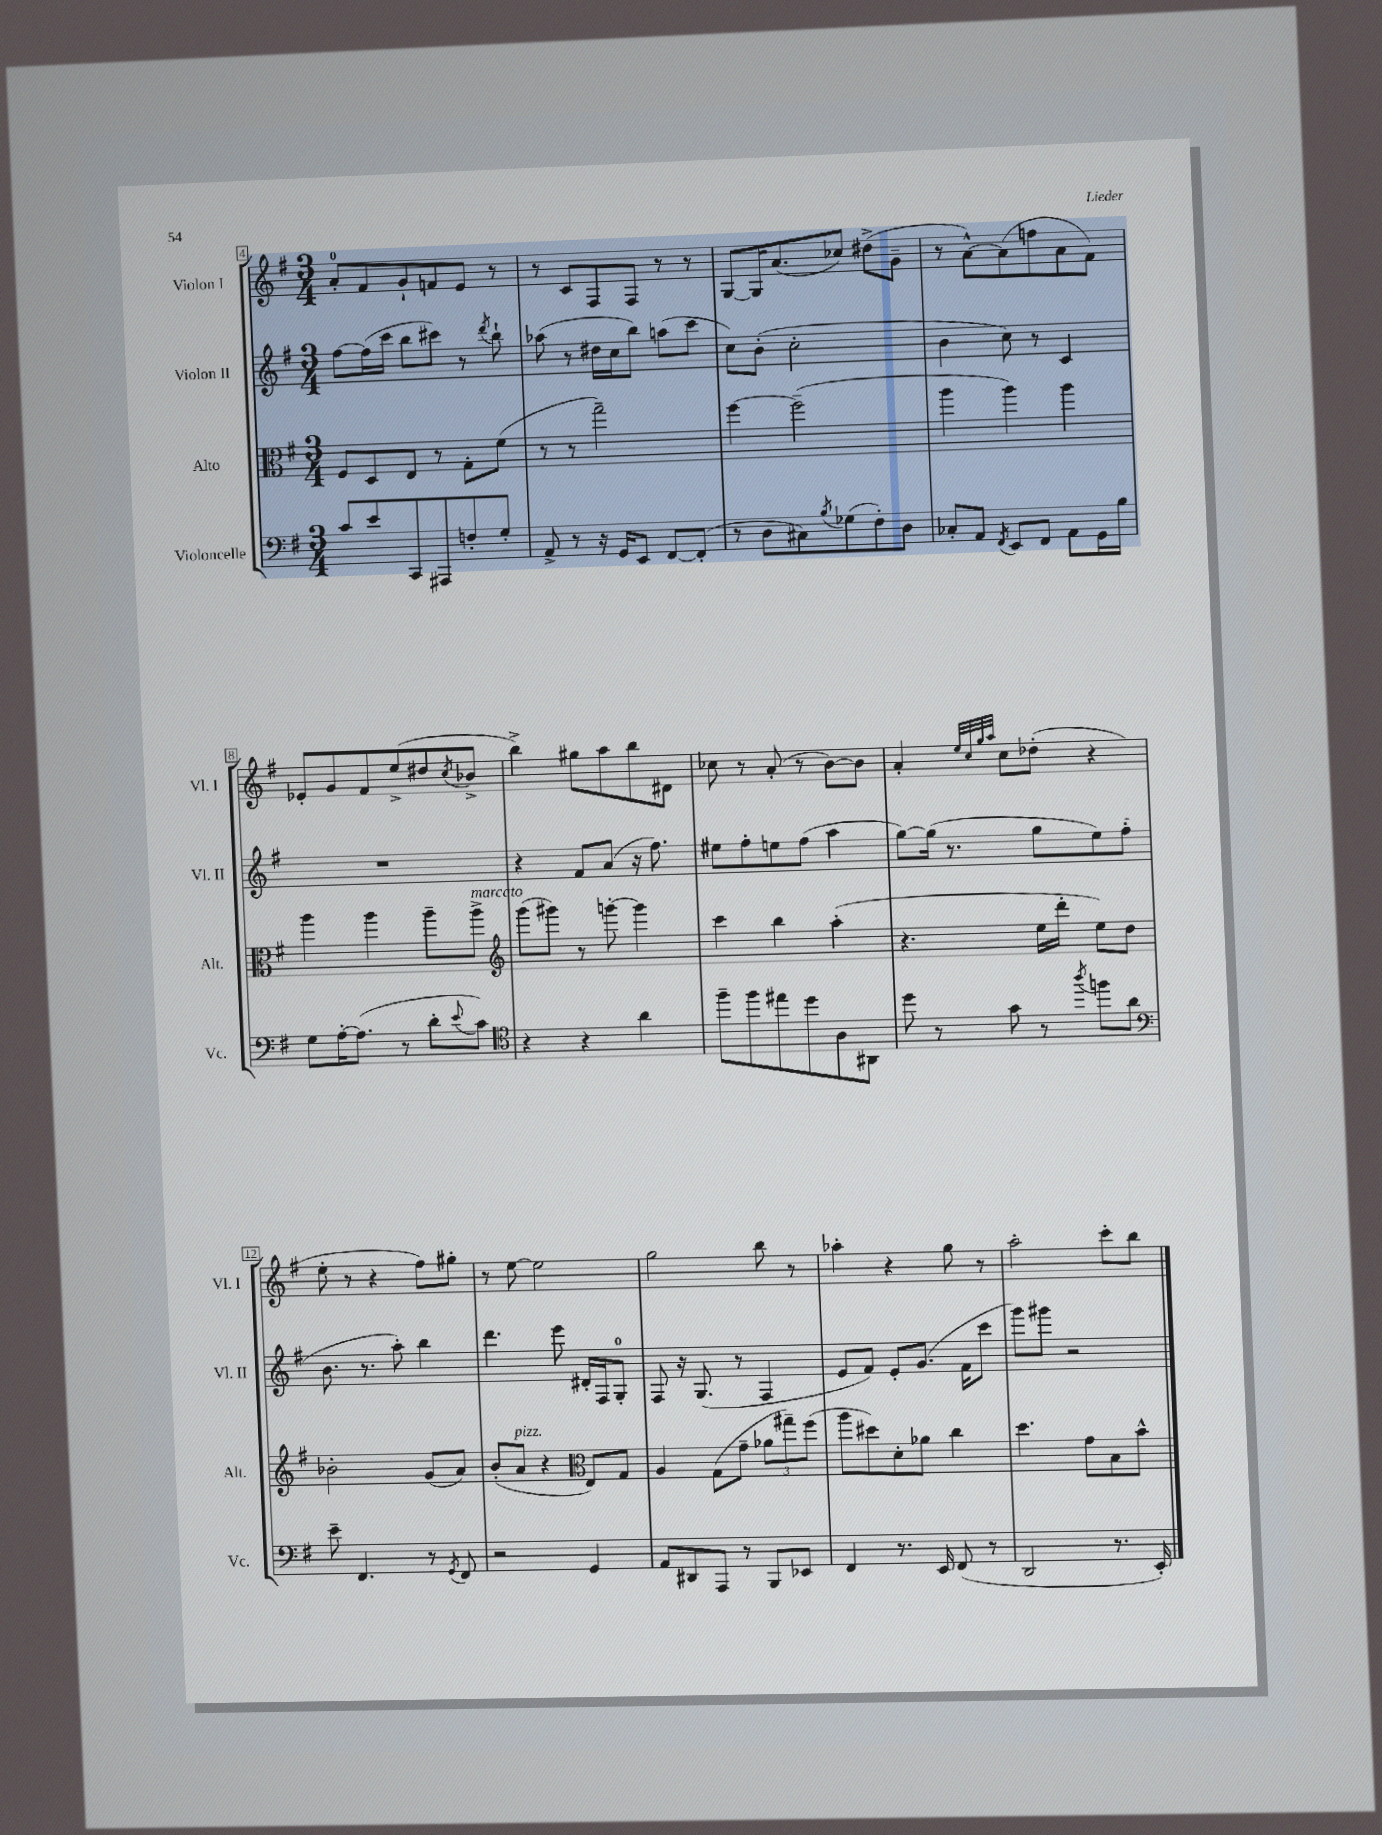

**kern	**kern	**kern	**kern
*part4	*part3	*part2	*part1
*staff4	*staff3	*staff2	*staff1
*I"Violoncelle	*I"Alto	*I"Violon II	*I"Violon I
*I'Vc.	*I'Alt.	*I'Vl. II	*I'Vl. I
*clefF4	*clefC3	*clefG2	*clefG2
*k[f#]	*k[f#]	*k[f#]	*k[f#]
*M3/4	*M3/4	*M3/4	*M3/4
=4	=4	=4	=4
8c/L	8F#/L	[8ff#\L	8a'/L
8e/	8D/	(16ff#\L]	8f#/
.	.	16ccc\JJ	.
8CC/	8E/J	8bb\L	8g`/
8AAA#X/	8r	8ccc#X\J)	8fn/
8Fn'/	8G'\L	8r	8e/J
.	.	8qddd/	.
8G'/J	(8f#\J	8bb`\	8r
=5	=5	=5	=5
8AA^/	8r	(8aa-X\	8r
8r	8r	8r	8c/L
16r	2gg~\)	16dd#X\LL	8F#/
16GG/KL	.	16cc\J	.
8EE/J	.	8bb\J)	8F#/J
[8FF#/L	.	(8aan\L	8r
(8FF#'/J]	.	8ccc\J	8r
=6	=6	=6	=6
8r	[4ff#\	8cc\L)	[8G/L
8D\L	.	(8b'\J	16G/K]
.	.	.	(8.a/
8C#X\)	(2ff#~\]	2cc'\	.
8qB/	.	.	.
(8G-X\	.	.	8cc-X/J)
8F#'\)	.	.	(8dd#X^\L
8D\J	.	.	8g~\J
=7	=7	=7	=7
8C-X'/L	4aa\	4b\	8r
8AA/J	.	.	[8a^^\L)
8qFF#/	.	.	.
8EE/L	4aa\)	8cc\)	(8a\]
8FF#/J	.	8r	8ffn\
8AA\L	4aa\	4c/	8a\
16GG\L	.	.	8f#\J)
16B\JJ	.	.	.
!!LO:LB:g=z
=8	=8	=8	=8
8G\L	4aa\	2.r	8e-X'/L
[16A'\K	.	.	8g/
(8.A\J]	.	.	.
.	4aa\	.	8f#/
8r	.	.	(8ee^/
8d'\L	8aa~\L	.	8dd#X/
8qqe/	.	.	8qcc/
!	!LO:TX:a:i:t=marcato	!	!
8c\J)	8aa^\J	.	8b-X^/J
=9	=9	=9	=9
*clefC4	*clefG2	*	*
4r	(8ggg\L	4r	4bb^\)
.	8ggg#X\J)	.	.
4r	8r	8f#/L	8gg#X\L
.	[8gggn'\	(8a/J	8aa\
4a\	4ggg\]	16r	8bb\
.	.	8.ff#\)	.
.	.	.	8d#X\J
=10	=10	=10	=10
8ff#~\L	4ccc\	8ee#X\L	8cc-X\
8ff#\	.	8ff#'\	8r
8ee#X\	4bb\	8een\	(8a'/
8dd\	.	(8ff#\J	8r
8A\	(4aa'\	4aa\	[8b\L)
8AA#X\J	.	.	8b\J]
=11	=11	=11	=11
8dd\	4.r	[8gg\L)	4a'/
8r	.	(16gg\Jk]	.
.	.	8.r	.
.	.	.	32qqee/LLL
.	.	.	32qqcc/
.	.	.	32qqgg/
.	.	.	32qqaa/JJJ
8g\	.	.	8cc\L
8r	16ee\LL	8gg\L	(8dd-X'\J
.	16ddd'\JJ	.	.
8qaa/	.	.	.
8ffn\L	8ee\L)	8ee\)	4r
8a\J	8dd\J	(8ff#'\J	.
!!LO:LB:g=z
=12	=12	=12	=12
*clefF4	*	*	*
8e~\	2b-X'\	8.b\	8ee'\
4.FF#/	.	.	8r
.	.	8.r	.
.	.	.	4r
.	.	8aa'\)	.
8r	(8g/L	4bb\	8ff#\L)
8qGG/	.	.	.
8FF#/	8a/J)	.	8gg#X'\J
=13	=13	=13	=13
2r	(8b'/L	4.ddd\	8r
!	!LO:TX:a:i:t=pizz.	!	!
.	8a/J	.	[8ee\
.	4r	.	2ee\]
.	.	8eee\	.
*	*clefC3	*	*
4GG/	8E/L)	16d#X'/LL	.
.	.	16F#/J	.
.	8G/J	8G'/J	.
=14	=14	=14	=14
8AA/L	4A/	8F#/	2gg\
8DD#X/	.	16r	.
.	.	(8.G/	.
8AAA/J	(8G\L	.	.
8r	8g~\J	8r	.
8BBB/L	12a-X\L	4F#/	8bb\
.	12gg#X~\)	.	.
8EE-X/J	.	.	8r
.	(12ff#\J	.	.
=15	=15	=15	=15
4FF#/	8aa\L	8e/L	4aa-X'\
.	8dd#X\)	8f#/J)	.
8.r	8d'\	8e'/L	4r
.	8a-X\J	(8.g/J	.
16EE/	.	.	.
(8FF#/	4cc\	.	8gg\
.	.	16f#\KL	.
8r	.	8ccc\J	8r
=16	=16	=16	=16
2DD/	4.dd\	8ggg\L)	2aa'\
.	.	8ggg#X\J	.
.	.	2r	.
.	8g\L	.	.
8.r	8B\	.	8ccc'\L
.	8b^^\J	.	8bb\J
16EE'/)	.	.	.
==	==	==	==
*-	*-	*-	*-
